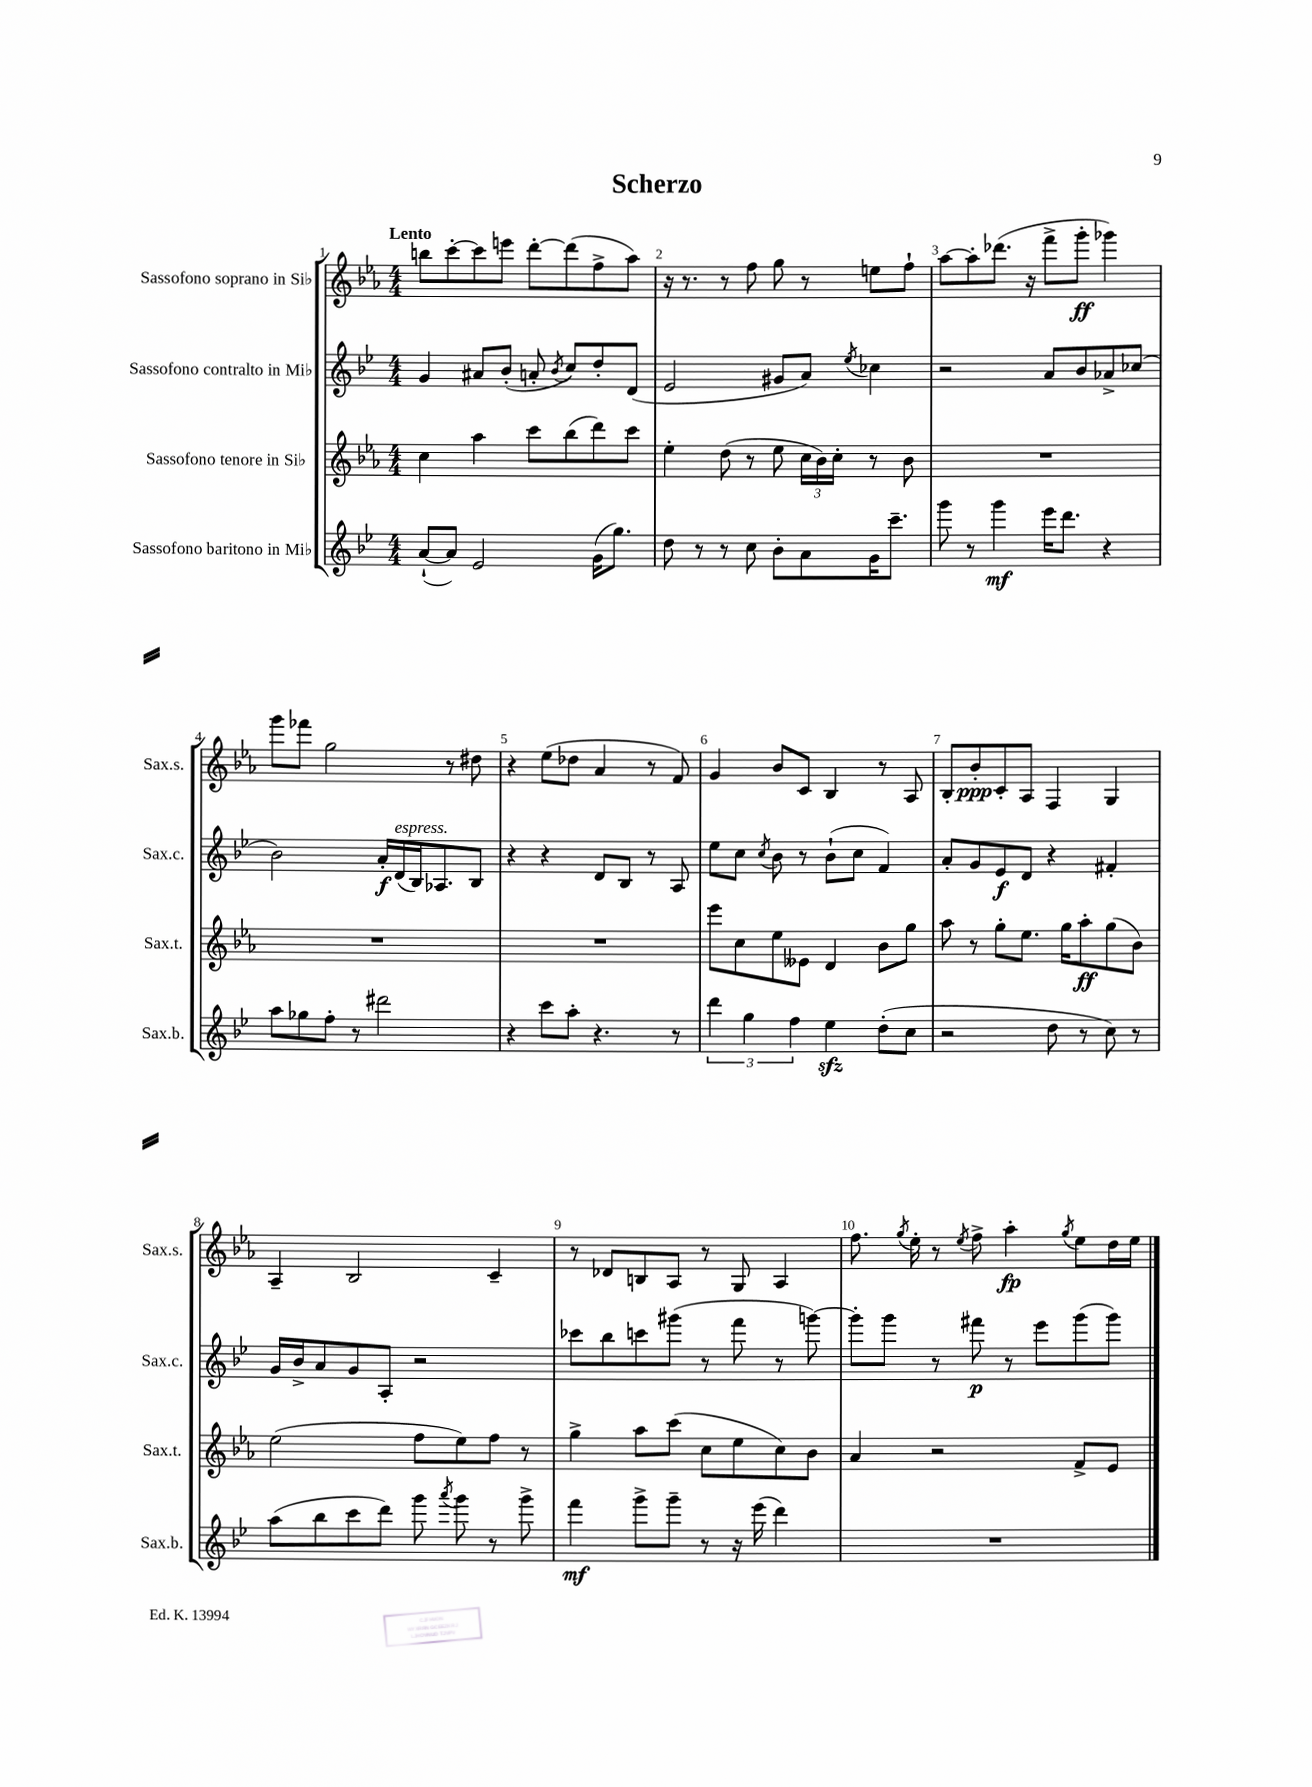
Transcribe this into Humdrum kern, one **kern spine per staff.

**kern	**kern	**kern	**kern
*staff4	*staff3	*staff2	*staff1
*clefG2	*clefG2	*clefG2	*clefG2
*k[b-e-]	*k[b-e-a-]	*k[b-e-]	*k[b-e-a-]
*M4/4	*M4/4	*M4/4	*M4/4
([8a`	4cc	4g	8bb
8a])	.	.	[8ccc'
2e-	4aa-	8a#	8ccc]
.	.	(8b-'	8eee
.	8ccc	8a'	[8ddd'
.	.	8qb-	.
.	(8bb-	8cc)	(8ddd]
(16g	8ddd)	8dd'	8ff^
8.gg)	.	.	.
.	8ccc	(8d	8aa-)
=	=	=	=
8dd	4ee-'	2e-	16r
.	.	.	8.r
8r	.	.	.
8r	(8dd	.	8r
8cc	8r	.	8ff
8b-'	8ee-	8g#	8gg
8a	24cc	8a)	8r
.	24b-)	.	.
.	24cc'	.	.
.	.	8qee-	.
16g	8r	4cc-	8ee
8.ccc~	.	.	.
.	8b-	.	8ff`
=	=	=	=
8ggg	1r	2r	[8aa-
8r	.	.	8aa-']
4ggg	.	.	(8.ddd-
.	.	.	16r
16eee-	.	8a	8fff^
8.ddd	.	.	.
.	.	8b-	8ggg'
4r	.	8a-^	4ggg-)
.	.	(8cc-	.
=	=	=	=
8aa	1r	2b-)	8ggg
8gg-	.	.	8fff-
8ff'	.	.	2gg
8r	.	.	.
2ddd#	.	16a'	.
.	.	(16d	.
.	.	16B-)	.
.	.	8.A-	.
.	.	.	8r
.	.	8B-	8dd#
=	=	=	=
4r	1r	4r	4r
8ccc	.	4r	(8ee-
8aa'	.	.	8dd-
4.r	.	8d	4a-
.	.	8B-	.
.	.	8r	8r
8r	.	8A	8f)
=	=	=	=
6ddd	8eee-	8ee-	4g
.	8cc	8cc	.
6gg	.	.	.
.	.	8qcc	.
.	8ee-	8b-	8b-
6ff	.	.	.
.	8e--	8r	8c
4ee-	4d	(8b-`	4B-
.	.	8cc	.
(8dd'	8b-	4f)	8r
8cc	8gg	.	8A-
=	=	=	=
2r	8aa-	8a'	8B-'
.	8r	8g	8b-'
.	8gg'	8e-	8c'
.	8.ee-	8d	8A-
8dd	.	4r	4F
.	16gg	.	.
8r	8aa-'	.	.
8cc)	(8gg	4f#'	4G
8r	8b-)	.	.
=	=	=	=
(8aa	(2ee-	16g	4A-~
.	.	16b-^	.
8bb-	.	8a	.
8ccc	.	8g	2B-
8ddd)	.	8A'	.
8ggg	8ff	2r	.
8qaaa	.	.	.
8ggg	8ee-)	.	.
8r	8ff	.	4c~
8ggg^	8r	.	.
=	=	=	=
4fff	4gg^	8ccc-	8r
.	.	8bb-	8d-
8ggg^	8aa-	8ccc	8B
8ggg~	(8ccc	(8ggg#	8A-
8r	8cc	8r	8r
16r	8ee-	8fff	8G
(16eee-	.	.	.
4ddd)	8cc)	8r	4A-
.	8b-	[8ggg)	.
=	=	=	=
1r	4a-	8ggg']	8.ff
.	.	8ggg	.
.	.	.	8qgg
.	.	.	16ee-'
.	2r	8r	8r
.	.	.	8qee-
.	.	8fff#	8ff^
.	.	8r	4aa-'
.	.	8eee-	.
.	.	.	8qgg
.	8f^	(8ggg	8ee-
.	8e-	8ggg)	16dd
.	.	.	16ee-
==	==	==	==
*-	*-	*-	*-
